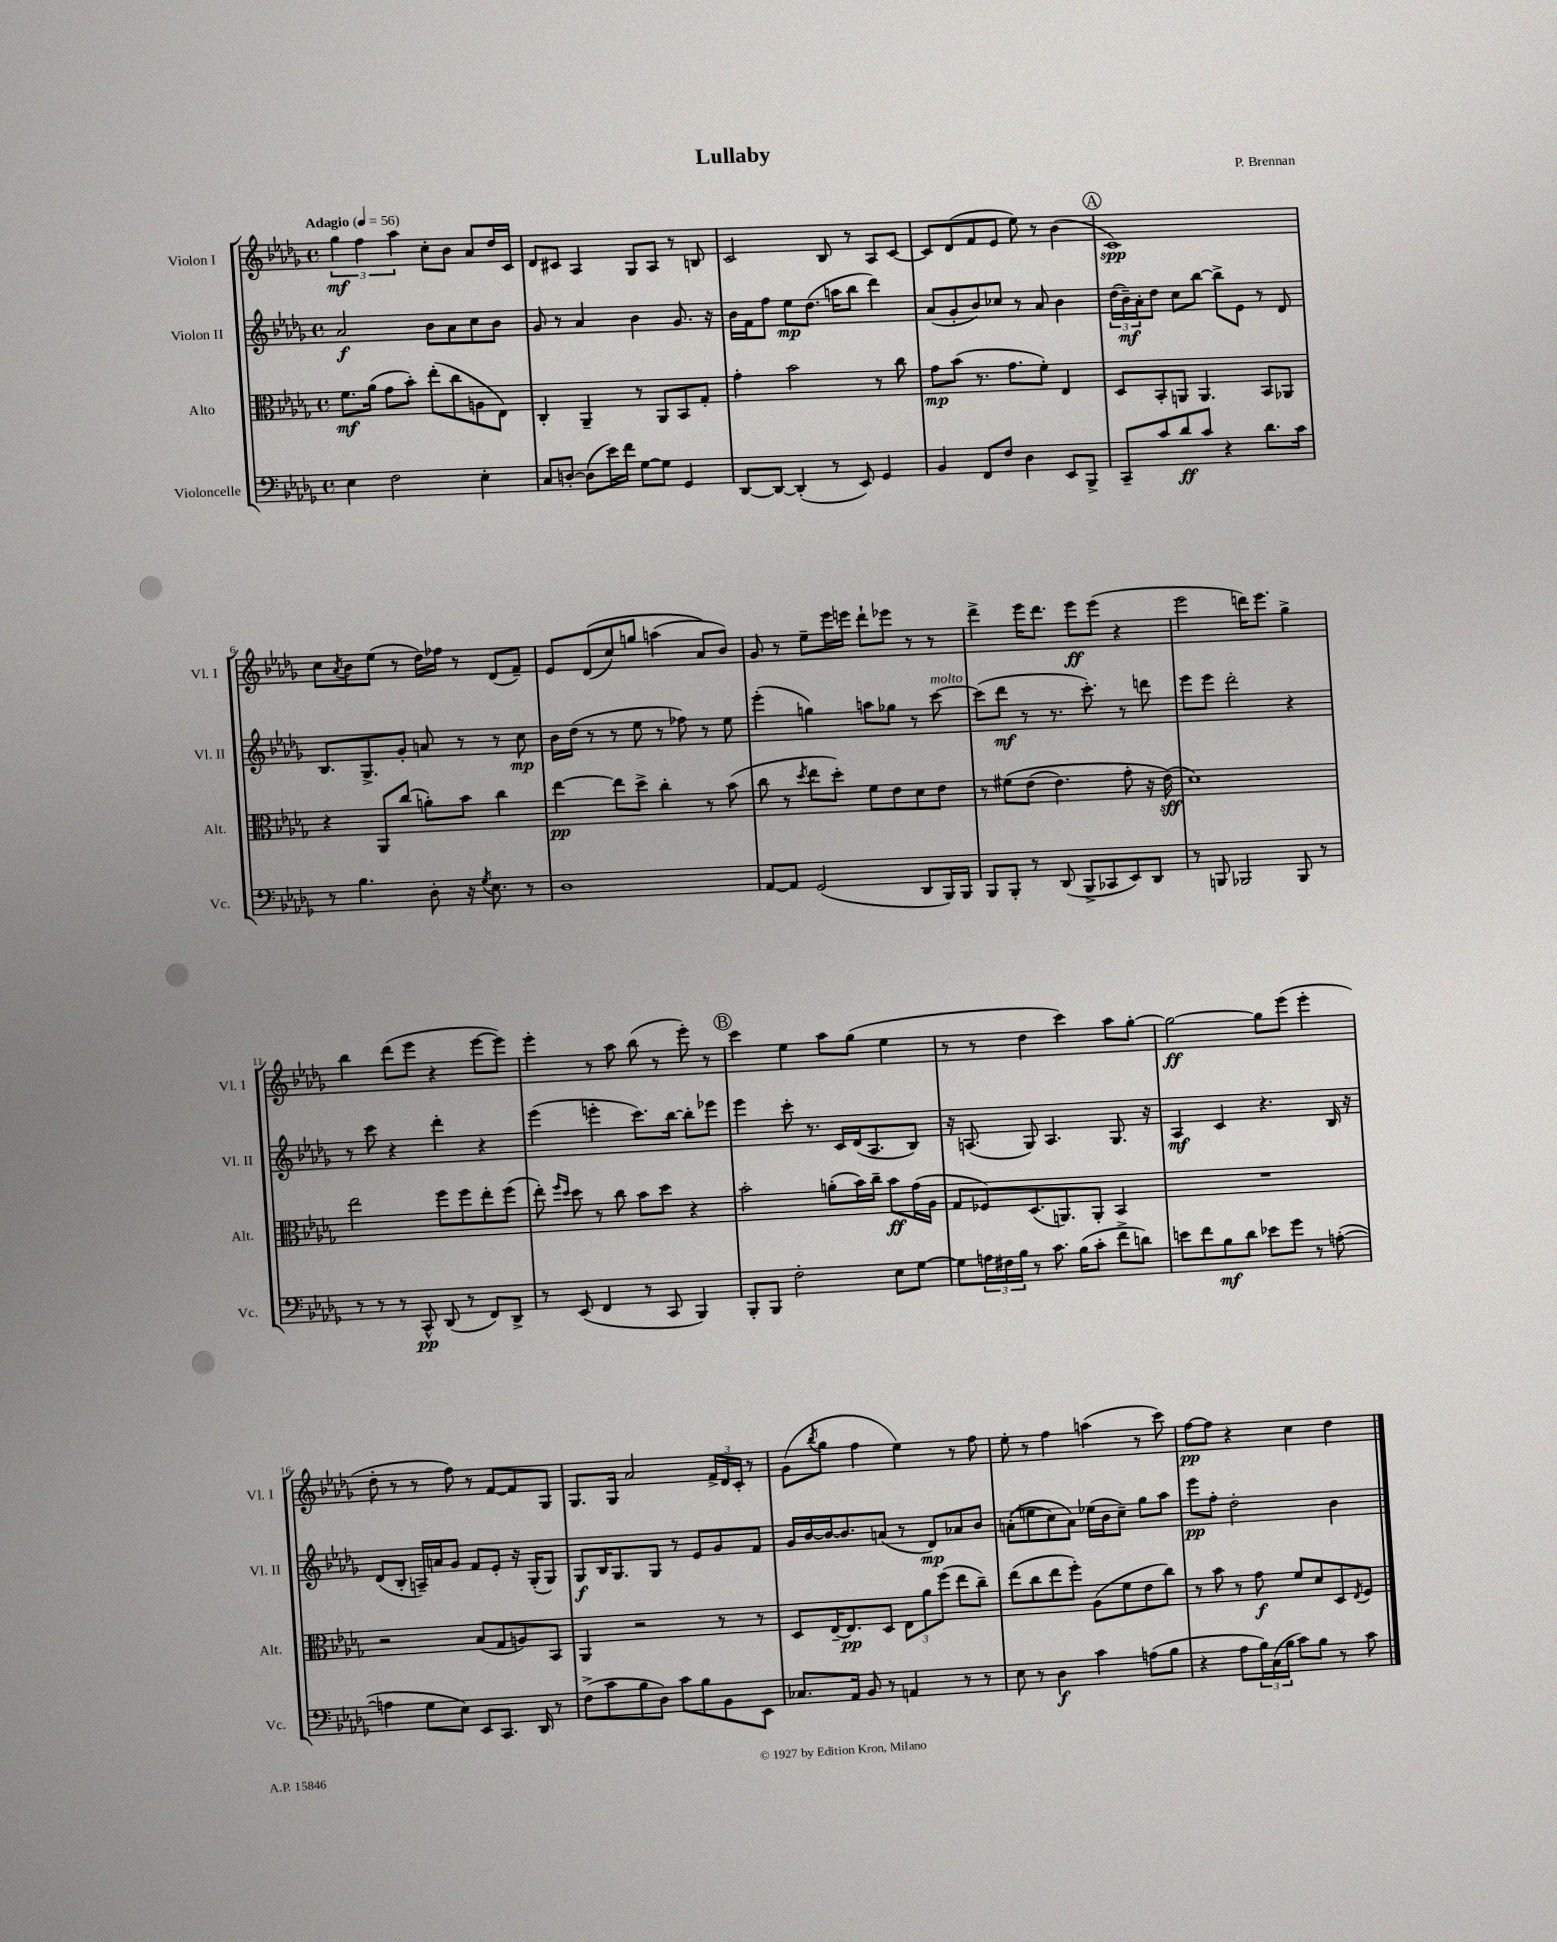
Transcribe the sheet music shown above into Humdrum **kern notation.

**kern	**kern	**kern	**kern
*staff4	*staff3	*staff2	*staff1
*clefF4	*clefC3	*clefG2	*clefG2
*k[b-e-a-d-g-]	*k[b-e-a-d-g-]	*k[b-e-a-d-g-]	*k[b-e-a-d-g-]
*M4/4	*M4/4	*M4/4	*M4/4
*met(c)	*met(c)	*met(c)	*met(c)
*MM56	*MM56	*MM56	*MM56
4E-\	8.f\L	2a-/	6gg-\
.	.	.	6ff\
.	(16a-\Jk	.	.
2F\	8g-\L	.	.
.	.	.	6aa-\
.	8b-'\J)	.	.
.	(8ee-'\L	8b-\L	8cc'\L
.	8cc\	8a-\	8b-\J
4E-'\	8A\	8cc\	8a-/L
.	8E-\J)	8b-\J	16dd-/L
.	.	.	16c/JJ
=	=	=	=
8C/L	4C'/	8g-/	8d-/L
[8D'/J	.	8r	8c#/J
(8D\]L	4AA-~/	4a-/	4A-/
16e-\L)	.	.	.
16f\JJ	.	.	.
[8G-\L	8r	4b-\	8G-/L
8G-\]J	8AA-/L	.	8A-/J
4GG-/	8BB-/	8.g-/	8r
.	8G-'/J	.	8B/
.	.	16r	.
=	=	=	=
[8DD-/L	4g-'\	16b-\LL	2c/
.	.	16f\J	.
8DD-/_J	.	8ff\J	.
(4DD-'/]	2b-\	8ee-\L	.
.	.	(8.dd-\J	.
8r	.	.	8B-/
.	.	16aa\LK	.
8EE-/)	.	8bb-\J	8r
4GG-/	8r	4ddd-\)	8A-/L
.	8cc\	.	[8c/J
=	=	=	=
4BB-/	8g-\L	(8a-/L	8c/]L
.	(8b-\J	8g-'/	(8d-/
8FF/L	8.r	8b-/)	8f/
8F/J	.	8cc-/J	8e-/J
.	8.g-\L	.	.
4D-\	.	8r	8ee-\)
.	8f'\J)	8a-/	8r
8EE-/L	4E-/	4b-\	(4b-\
8BBB-^/J	.	.	.
=	=	=	=
8CC~/L	8D-/L	(24dd-\LL	1c)
.	.	24b-~\)	.
.	.	24a-'\J	.
8c/	8BB-'/	8dd-\J	.
8d-/	8AA/J	8cc\L	.
8c/J	4.AA/	[8bb-\J	.
4r	.	8bb-^\]L	.
.	.	8e-\J	.
8.d-\L	8BB-/L	8r	.
.	8AA-/J	8d-/	.
16c\Jk	.	.	.
=	=	=	=
8r	4r	8.B-/L	8cc\L
.	.	.	8qa-/
4.B-\	.	.	8b-\
.	.	8.G-^/	.
.	8AA-/L	.	(8ee-\J
.	(8cc/J	8g-'/J	8r
8D-'\	8a'\L)	8a/	16dd-\LL)
.	.	.	16ff-\JJ
16r	8b-\J	8r	8r
8qG-/	.	.	.
8.E-\	.	.	.
.	4cc\	8r	(8d-/L
8r	.	8cc\	8f~/J)
=	=	=	=
1D-	[4ee-\	16b-\LL	8e-/L
.	.	(16dd-\JJ	.
.	.	8r	&((8d-/
.	8ee-\]L	8r	8cc/)
.	8dd-^\J	8ee-\	8gg/J
.	4cc'\	8r	(4aa\
.	.	8ff-\)	.
.	8r	8r	8a-/L&)
.	(8b-\	8ee-\	8b-/J)
=	=	=	=
[8AA-/L	8cc\	(4eee-'\	8g-/
8AA-/]J	8r	.	8r
.	8qdd-/	.	.
(2GG-/	8ee-\L	4gg\)	8ee-~\L
.	8dd-'\J)	.	16eee-\L
.	.	.	16eee\JJ
.	8f\L	8aa\L	8ddd-`\L
.	8e-\	8gg-\J	8eee-\J
8DD-/L	8d-\	8r	8r
16BBB-/L)	8e-\J	[8ccc\	8r
16BBB-/JJ	.	.	.
=	=	=	=
8BBB-/L	8r	(8ccc\]L	4ddd-^\
8BBB-'/J	&(8f#\L	8ddd-\J	.
8r	(8e-\J	8r	16eee-\LK
.	.	.	8.ddd-\J
(8DD-/	4.e-\)	8.r	.
8BBB-^/L	.	.	8eee-\L
.	.	8.ccc'\)	.
8CC-/	.	.	(8eee-\J
8EE-/)	8g-'\	8r	4r
8DD-/J	16r	8ddd\	.
.	(16e-\&)	.	.
=	=	=	=
8r	1d-)	8eee-\L	2eee-\
8BBB/	.	8eee-\J	.
2BBB-/	.	2ddd-'\	.
.	.	.	16ddd\LK)
.	.	.	8.eee-\J
8BBB-/	.	4r	4gg-^\
8r	.	.	.
=	=	=	=
8r	2ee-\	8r	4bb-\
8r	.	8ccc\	.
8r	.	4r	(8ddd-\L
8CC^^/	.	.	8eee-\J
(8DD-/	8ff\L	4ddd-'\	4r
8r	8ff\	.	.
8FF/L)	8ee-'\	4r	[8eee-\L
8DD-^/J	(8ff\J	.	8eee-\]J)
=	=	=	=
8r	8ee-'\)	(4eee-\	4eee-'\
.	16qqff/LL	.	.
.	16qqdd-/JJ	.	.
(8EE-/	8dd-\	.	.
4FF/	8r	4eee'\	8r
.	8cc\	.	8aa-\
8r	8b-\L	8.ccc\L)	(8bb-\
8CC/	8dd-\J	.	8r
.	.	[16bb-\Jk	.
4BBB-/)	4r	8bb-'\]L	8eee-'\)
.	.	8eee-\J	8r
=	=	=	=
8BBB-'/L	2b-'\	4eee-\	4ccc\
8BBB-/J	.	.	.
2F'\	.	8ccc'\	4ee-\
.	.	8.r	.
.	(8a'\L	.	8aa-\L
.	.	16c/LL	.
.	16b-\L)	(16d-/J	(8gg-\J
.	16cc~\JJ	8.A-/	.
8E-\L	8b-\L	.	4ee-\
[8G-\J	(16g-\L	8B-/J)	.
.	16A-\JJ	.	.
=	=	=	=
8G-\]L	8G-/L	16r	8r
.	.	(8.A/	.
24A\L	8F-/)	.	8r
24F#\	.	.	.
24B-\JJ	.	.	.
8r	(8.D-/	8G-/)	4dd-\
8.c\	.	4.A/	.
.	8.AA/)	.	.
.	.	.	4ccc\)
(16B-\LK	.	.	.
8c'\J	8AA'/J	.	.
8f^\L	4BB-/	8.G-/	8aa-\L
8d\J)	.	.	[8gg-'\J
.	.	16r	.
=	=	=	=
8e\L	1r	4A-/	2gg-\_
8f\	.	.	.
8B-\	.	4c/	.
8d-\J	.	.	.
8e-\L	.	4.r	8gg-\]L
8g-\J	.	.	(8eee-\J
8r	.	.	4eee-'\
([8A'\	.	16B-/	.
.	.	16r	.
=	=	=	=
4A\]	2r	(8d-/L	8dd-'\
.	.	8B-'/J	8r
8G-\L	.	16A~/LL)	8r
.	.	16a/J	.
8E-\J)	.	8g-/J	8ff\)
8EE-/L	(8B-/L	8f/L	8r
8.CC/J	8G-/	8e-'/J	[8f/L
.	8A/)	16r	8f/]
16DD-/	.	(16G-'/LK	.
8r	8BB-/J	8G-/J)	8G-/J
=	=	=	=
(8F^\L	4AA-/	8G-/L	8.G-/L
8c\	.	16B-/K	.
.	.	8.G-/	16G-/Jk
8B-\	2r	.	2a-/
8D-\J)	.	8G-/J	.
8c\L	.	8r	.
8B-\	.	8e-/L	.
8BB-\	8r	8g-/	24f^/LL
.	.	.	24d-/
.	.	.	24c'/JJ
8EE-\J	8r	8f/J	8r
=	=	=	=
8.C-/L	8D-/L	16g-/LL	(8g-\L
.	.	[16b-/	.
.	.	.	8qbb-/
.	[16E-~/K	16b-/_J	8gg-\J
16AA-/Jk	8.E-/]	8.b-/]	.
8BB-/	.	.	4ff\
8r	8D-/J	(8a/J	.
4AA/	12E-\L	8r	4ee-\)
.	12a-\	.	.
.	.	8d-/L)	.
.	(12ff\J	.	.
8r	8ee-\L	8a-/	8r
8r	8cc~\J)	8b-/J	8ff\
=	=	=	=
8E-\	(8ee-\L	&((8a'\L	8ee-'\
8r	8cc\	8ee\	8r
4D-\	8ee-\	8cc\)	4ff\
.	8ff'\J)	8a\J&)	.
4c\	(8A-\L	(16ee-\LL	(4aa\
.	.	16b-\J	.
.	8f\	8cc~\J)	.
(8A\L	8e-\	8gg-\L	8r
8B-\J	8cc\J)	8aa-\J	8ccc\)
=	=	=	=
4r	8r	8eee-\L	[8ff\L
.	8b-\	8ff'\J	8ff\]J
8A-\L	8r	2dd-'\	4r
24B-\L)	8g-\	.	.
(24C\	.	.	.
24B-\JJ	.	.	.
8c\L)	8f/L	.	4cc\
8B-\J	8d-/	.	.
8r	8D-/	4b-\	4dd-\
.	8qE-/	.	.
8c\	8F/J	.	.
==	==	==	==
*-	*-	*-	*-
